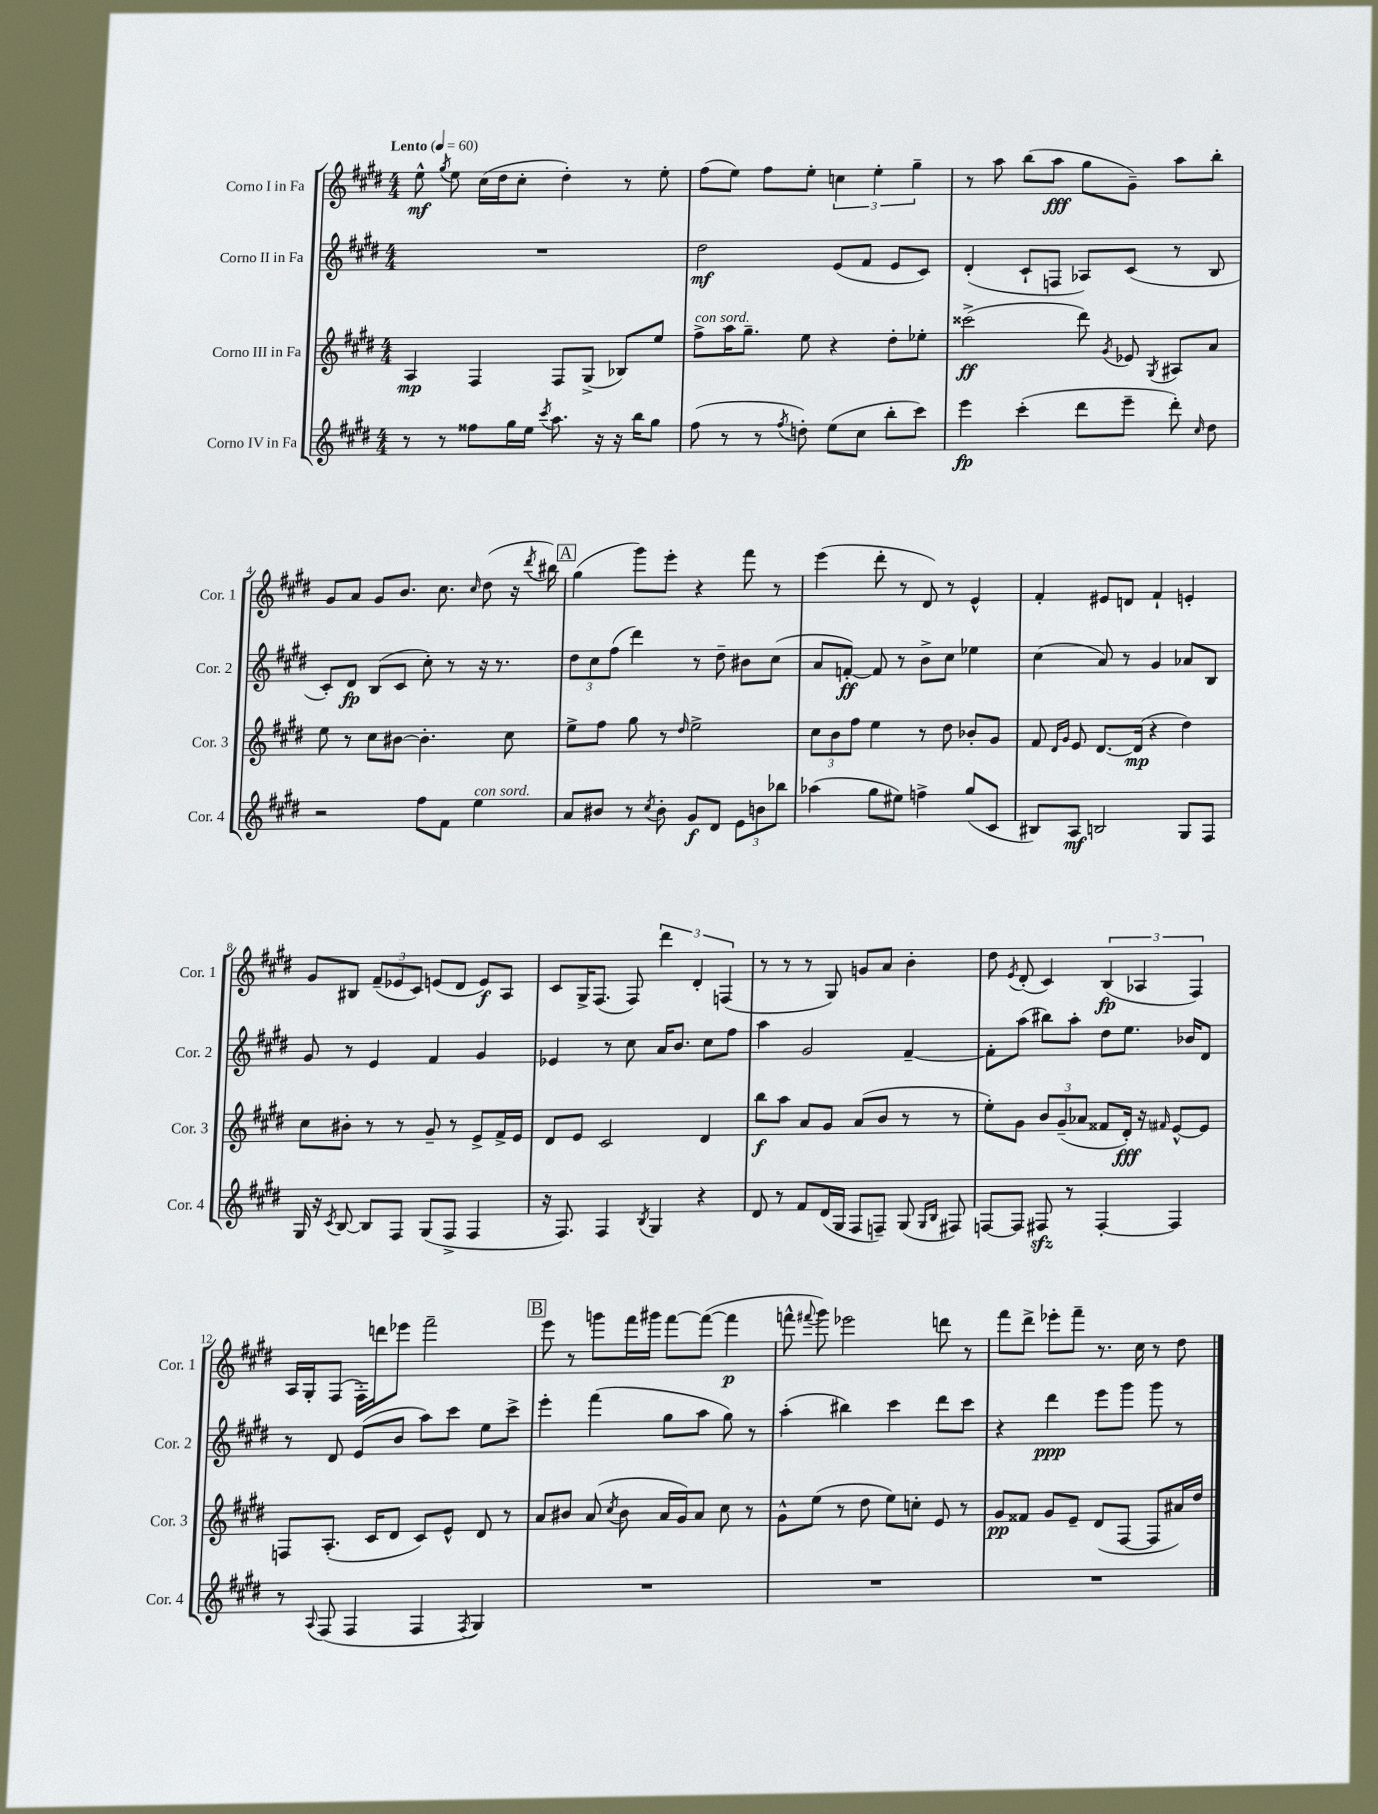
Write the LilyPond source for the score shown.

<<
\new StaffGroup <<
\new Staff = "s0" \with { instrumentName = "Corno I in Fa" shortInstrumentName = "Cor. 1" } {
    \clef treble \key e \major \numericTimeSignature \time 4/4 \tempo "Lento" 4 = 60
    \autoBeamOff e''8-^\mf \acciaccatura { gis''8 } e''8 cis''16[( dis''16 cis''8]-. dis''4-.) r8 e''8-. |
    fis''8[( e''8]) fis''8[ e''8]-. \tuplet 3/2 { c''4 e''4-. gis''4-- } |
    r8 a''8 b''8[( a''8]\fff gis''8[ gis'8]--) a''8[ b''8]-. |
    gis'8[ a'8] gis'8[ b'8.] cis''8. \grace { cis''16 } dis''8( r16 \acciaccatura { dis'''8 } bis''16) |
    \mark \markup { \box "A" } gis''4( gis'''8[) e'''8]-. r4 fis'''8 r8 |
    e'''4( dis'''8-. r8 dis'8) r8 e'4-^ |
    fis'4-. eis'8[ d'8] fis'4-! e'4-. |
    gis'8[ bis8] \tuplet 3/2 { fis'8[--( ees'8 cis'8]) } e'8[( dis'8] e'8[\f) a8] |
    cis'8[ gis16-> fis8.]( fis8) \tuplet 3/2 { dis'''4 dis'4-. f4( } |
    r8 r8 r8 gis8) g'8[ a'8] b'4-. |
    dis''8 \acciaccatura { e'8 } dis'8-.( cis'4) \tuplet 3/2 { b4\fp( aes4 fis4) } |
    a16[ gis16-. fis8]( fis16[-.) d'''16 ees'''8] fis'''2-- |
    \mark \markup { \box "B" } e'''8 r8 g'''8[ fis'''16 gis'''16] fis'''8[~ fis'''8]~( fis'''4\p |
    f'''8-^ \appoggiatura { fis'''8 } gis'''8) ees'''2 d'''8 r8 |
    fis'''8[ dis'''8]-> ees'''8[-. fis'''8]-- r8. cis''16 r8 dis''8 \bar "|." |
}
\new Staff = "s1" \with { instrumentName = "Corno II in Fa" shortInstrumentName = "Cor. 2" } {
    \clef treble \key e \major \numericTimeSignature \time 4/4
    \autoBeamOff R1 |
    dis''2\mf e'8[( fis'8] e'8[ cis'8]) |
    dis'4-.( cis'8[-! f8] aes8[) cis'8]( r8 b8 |
    cis'8[-.) dis'8]\fp b8[( cis'8] cis''8-.) r8 r16 r8. |
    \mark \markup { \box "A" } \tuplet 3/2 { dis''8[ cis''8 fis''8]( } dis'''4) r8 dis''8-- bis'8[ cis''8]( |
    a'8[ f'8]~-.\ff) f'8 r8 b'8[-> cis''8] ees''4 |
    cis''4( a'8) r8 gis'4 aes'8[ b8] |
    gis'8 r8 e'4 fis'4 gis'4 |
    ees'4 r8 cis''8 a'16[ b'8.] cis''8[ fis''8] |
    a''4 gis'2 fis'4~-- |
    fis'8[-. a''8]( bis''8[) a''8]-. dis''8[ e''8.] bes'16[ dis'8] |
    r8 dis'8 e'8[( b'8] a''8[) cis'''8] e''8[ cis'''8]-> |
    \mark \markup { \box "B" } e'''4-. fis'''4( gis''8[ a''8] gis''8) r8 |
    a''4-.( bis''4) cis'''4 dis'''8[ cis'''8] |
    r4 dis'''4\ppp e'''8[ gis'''8] gis'''8 r8 \bar "|." |
}
\new Staff = "s2" \with { instrumentName = "Corno III in Fa" shortInstrumentName = "Cor. 3" } {
    \clef treble \key e \major \numericTimeSignature \time 4/4
    \autoBeamOff a4\mp fis4 fis8[ gis8]->( bes8[) e''8] |
    fis''8[->^\markup { \italic "con sord." } a''16 gis''8.]-- e''8 r4 dis''8[-. ees''8]-. |
    cisis'''2->\ff( dis'''8) \acciaccatura { gis'8 } ees'8 \acciaccatura { gis8 } ais8[ a'8] |
    e''8 r8 cis''8[ bis'8]~ bis'4.-. cis''8 |
    \mark \markup { \box "A" } e''8[-> fis''8] gis''8 r8 \grace { dis''16 } e''2-> |
    \tuplet 3/2 { cis''8[ b'8 fis''8] } e''4 r8 dis''8 bes'8[-. gis'8] |
    fis'8 \grace { dis'16[ gis'16] } e'8 dis'8.[~ dis'16]\mp( r4 dis''4) |
    cis''8[ bis'8]-. r8 r8 gis'8-- r8 e'8[-> fis'16-> e'16] |
    dis'8[ e'8] cis'2 dis'4 |
    b''8[\f a''8] a'8[ gis'8] a'8[( b'8] r8 r8 |
    e''8[-.) gis'8] \tuplet 3/2 { b'8[ gis'8--( aes'8] } fisis'8[ dis'16]-.\fff) r16 \grace { fis'16 } e'8[~-^ e'8] |
    f8[ a8.]-.( cis'16[ dis'8] cis'8[) e'8]-^ dis'8 r8 |
    \mark \markup { \box "B" } a'8[ bis'8] a'8( \acciaccatura { cis''8 } bis'8 a'16[ gis'16) a'8] cis''8 r8 |
    gis'8[-^ e''8]( r8 dis''8 e''8[) c''8]-. e'8 r8 |
    gis'8[\pp fisis'8] gis'8[ e'8]-- dis'8[( fis8]~ fis8[ ais'16) dis''16] \bar "|." |
}
\new Staff = "s3" \with { instrumentName = "Corno IV in Fa" shortInstrumentName = "Cor. 4" } {
    \clef treble \key e \major \numericTimeSignature \time 4/4
    \autoBeamOff r8 r8 fisis''8[ gis''16 e''16] \acciaccatura { cis'''8 } a''8. r16 r16 b''16[ gis''8] |
    fis''8( r8 r8 \acciaccatura { fis''8 } d''8-.) e''8[( cis''8] b''8[-. cis'''8]) |
    e'''4\fp cis'''4-.( dis'''8[ e'''8]-- dis'''8-.) \grace { cis''16 } dis''8 |
    r2 fis''8[ fis'8] e''4^\markup { \italic "con sord." } |
    \mark \markup { \box "A" } a'8[ bis'8] r8 \acciaccatura { cis''8 } bis'8-. gis'8[\f dis'8] \tuplet 3/2 { e'8[ b'8 bes''8] } |
    aes''4( gis''8[ eis''8]) f''4-> gis''8[( cis'8] |
    bis8[) a8]\mf b2 gis8[ fis8] |
    gis16 r16 \acciaccatura { cis'8 } b8~ b8[ fis8] gis8[( fis8]-> fis4 |
    r16 fis8.) fis4 \acciaccatura { b8 } gis4 r4 |
    dis'8 r8 fis'8[ dis'16( gis16] fis8[ f8]--) gis8( \grace { gis16[ b16] } fis8) |
    f8[~ f8] fis8\sfz r8 fis4~-. fis4 |
    r8 \appoggiatura { a8 } fis8( fis4 fis4 \acciaccatura { fis8 } gis4) |
    \mark \markup { \box "B" } R1 |
    R1 |
    R1 \bar "|." |
}
>>
>>
